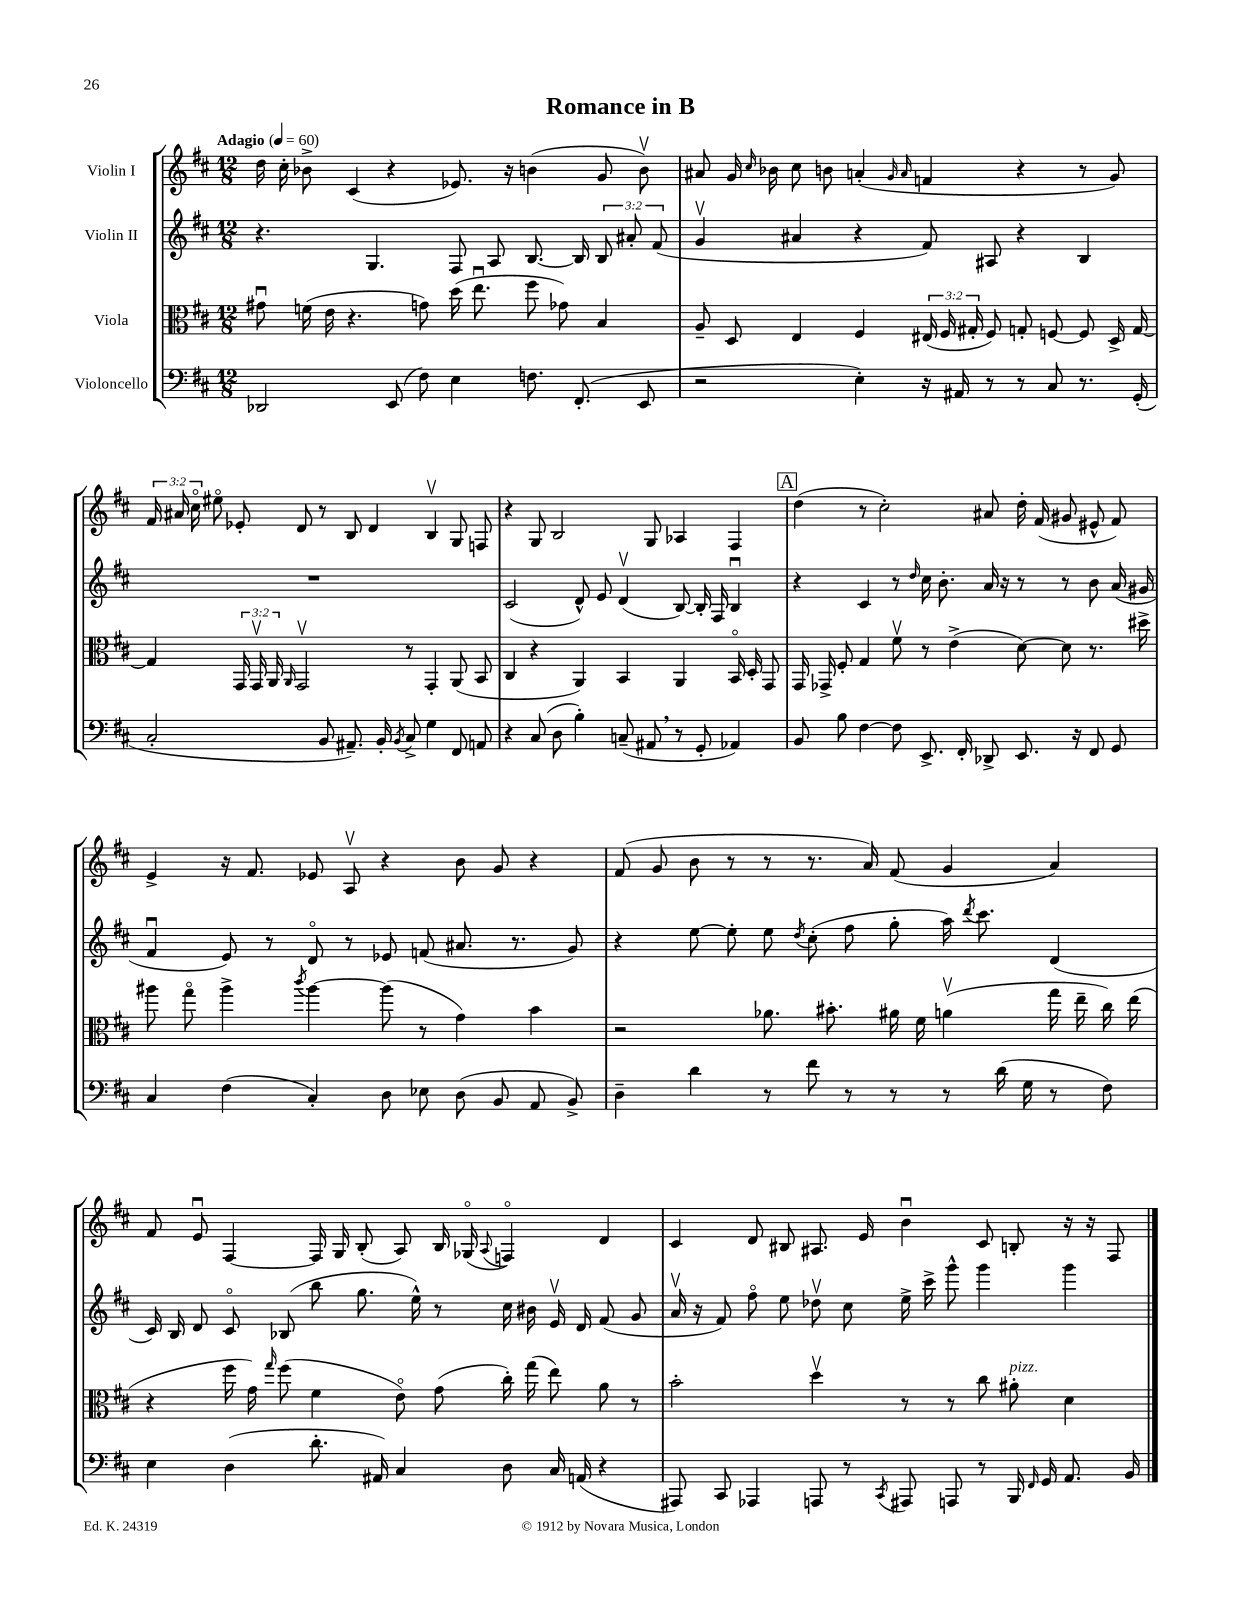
\header { title = "Romance in B" }
<<
\new StaffGroup <<
\new Staff = "s0" \with { instrumentName = "Violin I" } {
    \clef treble \key d \major \numericTimeSignature \time 12/8 \override Staff.TupletNumber.text = #tuplet-number::calc-fraction-text \tempo "Adagio" 4 = 60
    \autoBeamOff d''16 cis''16-. bes'8-> cis'4( r4 ees'8.) r16 b'4( g'8 b'8\upbow) |
    ais'8 g'16 \grace { cis''16 } bes'16 cis''8 b'8 a'4-.( \grace { g'16 a'16 } f'4 r4 r8 g'8) |
    \tuplet 3/2 { fis'16 ais'16 cis''16\flageolet } eis''8\flageolet ees'8-. d'8 r8 b8 d'4 b4\upbow g8 f8 |
    r4 g8 b2 g8 aes4 fis4 |
    \mark \markup { \box "A" } d''4( r8 cis''2-.) ais'8 d''16-. fis'16( gis'8 eis'8-^ fis'8) |
    e'4-> r16 fis'8. ees'8 a8\upbow r4 b'8 g'8 r4 |
    fis'8( g'8 b'8 r8 r8 r8. a'16) fis'8( g'4 a'4) |
    fis'8 e'8\downbow fis4~ fis16 g16 b8-.( a8) b16 ges16\flageolet( \appoggiatura { a8 } f4\flageolet) d'4 |
    cis'4 d'8 bis8 ais8. e'16 b'4\downbow cis'8 b8-. r16 r16 fis8 \bar "|." |
}
\new Staff = "s1" \with { instrumentName = "Violin II" } {
    \clef treble \key d \major \numericTimeSignature \time 12/8 \override Staff.TupletNumber.text = #tuplet-number::calc-fraction-text
    \autoBeamOff r4. g4. fis8 a8 b8.~ b16 \tuplet 3/2 { b8 ais'8-. fis'8( } |
    g'4\upbow ais'4 r4 fis'8) ais8 r4 b4 |
    R1. |
    cis'2( d'8-^) e'8 d'4\upbow( b8~) b16-. fis16 b4\downbow |
    \mark \markup { \box "A" } r4 cis'4 r8 \grace { d''16 } cis''16 b'8.-. a'16 r16 r8 r8 b'8 a'16( gis'16 |
    fis'4\downbow e'8) r8 d'8\flageolet r8 ees'8 f'8( ais'8. r8. g'8) |
    r4 e''8~ e''8-. e''8 \acciaccatura { d''8 } cis''8-.( fis''8 g''8-. a''16) \acciaccatura { d'''8 } cis'''8. d'4( |
    cis'16) b16 d'8 cis'8\flageolet bes8( b''8 g''8. e''16-^) r8 cis''16 bis'16 e'16\upbow d'16 fis'8( g'8 |
    a'16\upbow r16 fis'8) fis''8\flageolet e''8 des''8\upbow cis''8 e''16-> cis'''16-> g'''8-^ g'''4 g'''4 \bar "|." |
}
\new Staff = "s2" \with { instrumentName = "Viola" } {
    \clef alto \key d \major \numericTimeSignature \time 12/8 \override Staff.TupletNumber.text = #tuplet-number::calc-fraction-text
    \autoBeamOff gis'8\downbow f'16( e'16 r4. g'8) d''16( e''8.\downbow fis''8 ges'8) b4 |
    a8-- d8 e4 fis4 \tuplet 3/2 { eis16( fis16 gis16-. } fis8) g8-. f8~ f8 d16-> g16~ |
    g4 \tuplet 3/2 { g,16 g,16\upbow a,16 } \grace { a,16 } g,2\upbow r8 g,4-. a,8( b,8 |
    cis4 r4 a,4) b,4 a,4 b,16\flageolet d16-. g,8 |
    \mark \markup { \box "A" } g,16 ges,16-> fis8-. g4 fis'8\upbow r8 e'4->( d'8~) d'8 r8. dis''16-> |
    ais''8 g''8\flageolet ais''4-> \acciaccatura { cis'''8 } ais''4~ ais''8( r8 g'4) b'4 |
    r2 aes'8. bis'8.-. ais'16 fis'16 a'4\upbow( g''16 e''16-- cis''16) e''16( |
    r4 fis''16 g'16) \grace { g''16 } fis''8( fis'4 e'8\flageolet) g'8( cis''16-.) g''16( e''8) a'8 r8 |
    b'2-. d''4\upbow r8 r8 cis''8 ais'8-.^\markup { \italic "pizz." } d'4 \bar "|." |
}
\new Staff = "s3" \with { instrumentName = "Violoncello" } {
    \clef bass \key d \major \numericTimeSignature \time 12/8
    \autoBeamOff des,2 e,8( fis8) e4 f8. fis,8.-.( e,8 |
    r2 e4-.) r16 ais,16 r8 r8 cis8 r8. g,16-.( |
    cis2-. b,8 ais,8.--) b,16-. \acciaccatura { b,8 } cis8-> g4 fis,8 a,8 |
    r4 cis8( d8 b4-.) c8--( ais,8 \breathe r8 g,8-. aes,4) |
    \mark \markup { \box "A" } b,8 b8 fis4~ fis8 e,8.-> fis,16-. des,8-> e,8. r16 fis,8 g,8 |
    cis4 fis4( cis4-.) d8 ees8 d8( b,8 a,8 b,8->) |
    d4-- d'4 r8 fis'8 r8 r8 r8 d'16( g16 r8 fis8) |
    e4 d4( d'8.-. ais,16) cis4 d8 cis16 a,16( r4 |
    ais,,8) cis,8 aes,,4 a,,8 r8 \acciaccatura { cis,8 } ais,,8 a,,8 r8 b,,16 \grace { fis,16 } g,16 a,8. b,16 \bar "|." |
}
>>
>>
\layout { \context { \Score \remove "Bar_number_engraver" } }
